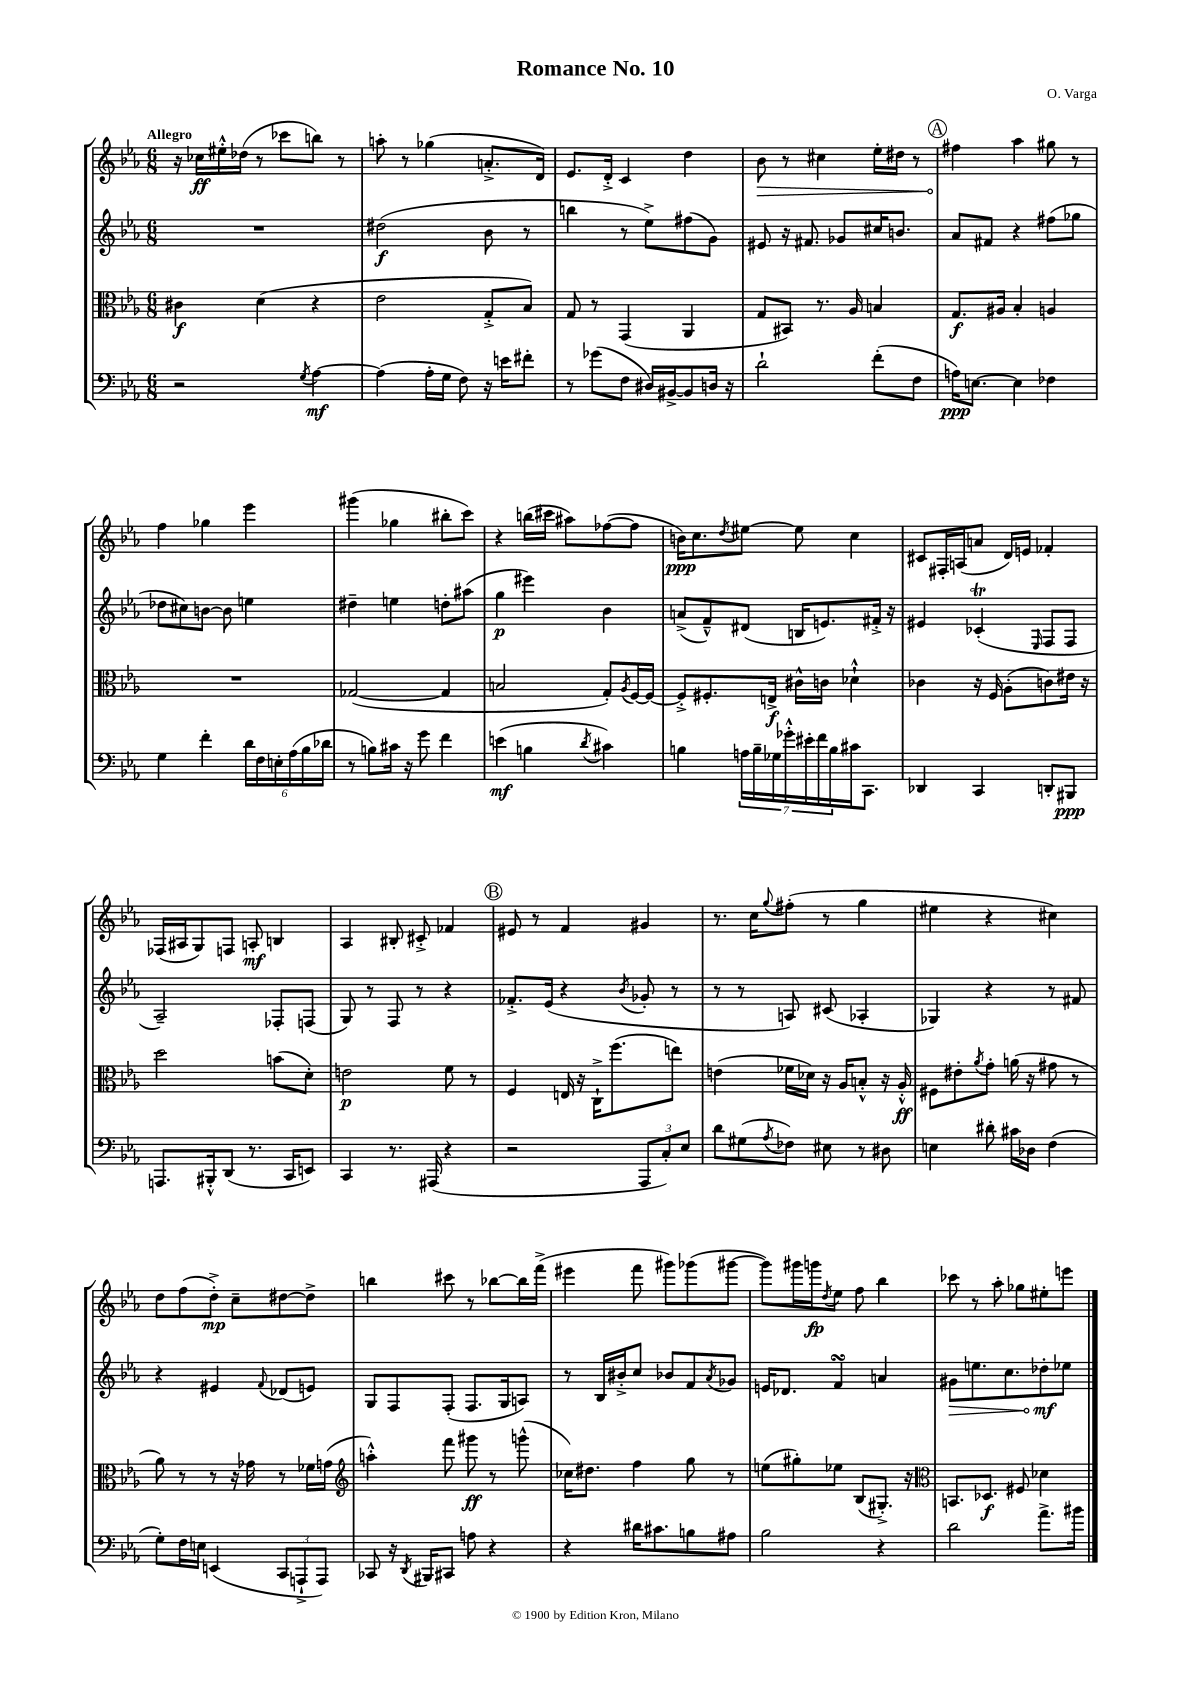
\header { title = "Romance No. 10" composer = "O. Varga" }
<<
\new StaffGroup <<
\new Staff = "s0" {
    \clef treble \key ees \major \numericTimeSignature \time 6/8 \tempo "Allegro"
    r16 ces''16\ff eis''16-.-^ des''16( r8 ces'''8 b''8) r8 |
    a''8-. r8 ges''4( a'8.-.-> d'16) |
    ees'8. d'16-.-> c'4 d''4 |
    \once \override Hairpin.circled-tip = ##t bes'8\> r8 cis''4 ees''16-. dis''16 r8 |
    \mark \markup { \circle "A" } fis''4\! aes''4 gis''8 r8 |
    f''4 ges''4 ees'''4 |
    gis'''4( ges''4 bis''8-. c'''8) |
    r4 b''16( cis'''16 ais''8) fes''8~( fes''8 |
    b'16\ppp) c''8. \acciaccatura { d''8 } eis''8~ eis''8 c''4 |
    cis'8 fis16-. a16( a'8 d'16) e'16 fes'4-. |
    fes16( ais16 g8) f8 a8-.\mf b4 |
    aes4 bis8-. cis'8-.-> fes'4 |
    \mark \markup { \circle "B" } eis'8 r8 f'4 gis'4 |
    r8. c''16 \appoggiatura { g''8 } fis''8-.( r8 g''4 |
    eis''4 r4 cis''4) |
    d''8 f''8( d''8-.->\mp) c''8-- dis''8~ dis''8-> |
    b''4 cis'''8 r8 bes''8~ bes''16 f'''16->( |
    eis'''4 f'''8 gis'''8) ges'''8( gis'''8~ |
    gis'''8) gis'''16 g'''16\fp \acciaccatura { d''8 } ees''8 f''8 bes''4 |
    ces'''8 r8 aes''8-. ges''8 eis''8-. e'''8 \bar "|." |
}
\new Staff = "s1" {
    \clef treble \key ees \major \numericTimeSignature \time 6/8
    R2. |
    dis''2\f( bes'8 r8 |
    b''4 r8 ees''8->) fis''8( g'8) |
    eis'8 r16 fis'8. ges'8 cis''16 b'8. |
    \mark \markup { \circle "A" } aes'8 fis'8 r4 fis''8( ges''8 |
    des''8 cis''8) b'8~ b'8 e''4 |
    dis''4-- e''4 d''8-. ais''8( |
    g''4\p eis'''4) bes'4 |
    a'8->( f'8---^) dis'8( b16 e'8.) fis'16-.-> r16 |
    eis'4 ces'4-.\trill( \grace { ees16 } f8 f8 |
    aes2--) fes8-. f8( |
    g8) r8 f8 r8 r4 |
    \mark \markup { \circle "B" } fes'8.-.-> ees'16( r4 \acciaccatura { bes'8 } ges'8-. r8 |
    r8 r8 a8) cis'8( aes4-. |
    ges4) r4 r8 fis'8 |
    r4 eis'4 \appoggiatura { f'8 } des'8( e'8) |
    g8 f8 f8-.( f8. g16 a8) |
    r8 bes16 bis'16-.-> c''8 bes'8 f'8 \acciaccatura { aes'8 } ges'8 |
    e'16 des'8. f'4\turn a'4 |
    \once \override Hairpin.circled-tip = ##t gis'8\> e''8. c''8. des''8-.\mf\! ees''8 \bar "|." |
}
\new Staff = "s2" {
    \clef alto \key ees \major \numericTimeSignature \time 6/8
    cis'4\f d'4( r4 |
    ees'2 g8-.-> bes8) |
    g8 r8 g,4( aes,4 |
    g8 bis,8) r8. aes16 b4 |
    \mark \markup { \circle "A" } g8.\f ais16 bes4-. a4 |
    R2. |
    ges2~( ges4 |
    b2 g8-.) \acciaccatura { aes8 } f16~ f16~ |
    f8-.-> fis8.-. e16->\f cis'16-^ c'16 des'4-!-^ |
    ces'4 r16 f16 aes8-.( c'8) eis'16 r16 |
    d''2 b'8( d'8-.) |
    e'2\p f'8 r8 |
    \mark \markup { \circle "B" } f4 e16 r16 c16-!-> f''8.( e''8) |
    e'4( fes'16 des'16) r16 aes16 b8-.-^ r16 aes16-.-^\ff |
    fis8 eis'8-. \acciaccatura { aes'8 } g'8-. a'16( r16 gis'8 r8 |
    aes'8) r8 r8 r16 ges'16 r8 fes'16 g'16( |
    \clef treble a''4-.-^) f'''8 gis'''8\ff r8 g'''8-^( |
    ces''16) dis''8. f''4 g''8 r8 |
    e''8( gis''8-.) ees''8 bes8( gis8.-.->) r16 |
    \clef alto b,8. des8.\f fis8 des'4 \bar "|." |
}
\new Staff = "s3" {
    \clef bass \key ees \major \numericTimeSignature \time 6/8
    r2 \acciaccatura { g8 } aes4~\mf |
    aes4( aes16-. g16 f8) r16 e'16 fis'8-. |
    r8 ges'8( f8 dis16) bis,16~-> bis,8 d16 r16 |
    d'2-! f'8-.( f8 |
    \mark \markup { \circle "A" } a16\ppp) e8.~ e4 fes4 |
    g4 f'4-. \tuplet 6/4 { d'16 f16 e16-. aes16( bes16 des'16 } |
    r8 b8) cis'16 r16 g'8 f'4 |
    e'4\mf( b4 \acciaccatura { d'8 } cis'4) |
    b4 \tuplet 7/4 { a16 b16-- ges16 ges'16-.-^ eis'16-. f'16 b16 } cis'16 c,8. |
    des,4 c,4 d,8-. bis,,8\ppp |
    a,,8. bis,,16-.-^ d,8( r8. c,16 e,8) |
    c,4 r8. ais,,16( r4 |
    \mark \markup { \circle "B" } r2 \tuplet 3/2 { aes,,8 c8-.) ees8 } |
    d'8 gis8( \acciaccatura { aes8 } fes8) eis8 r8 dis8 |
    e4 dis'8-. cis'16 des16 f4( |
    g8-.) f16 e16 e,4( \tuplet 3/2 { c,8 a,,8-!-> a,,8) } |
    ces,8 r16 \acciaccatura { d,8 } bis,,16 cis,8 a8 r4 |
    r4 dis'16 cis'8. b8 ais8 |
    bes2 r4 |
    d'2 aes'8.-> bis'16 \bar "|." |
}
>>
>>
\layout { \context { \Score \remove "Bar_number_engraver" } }
